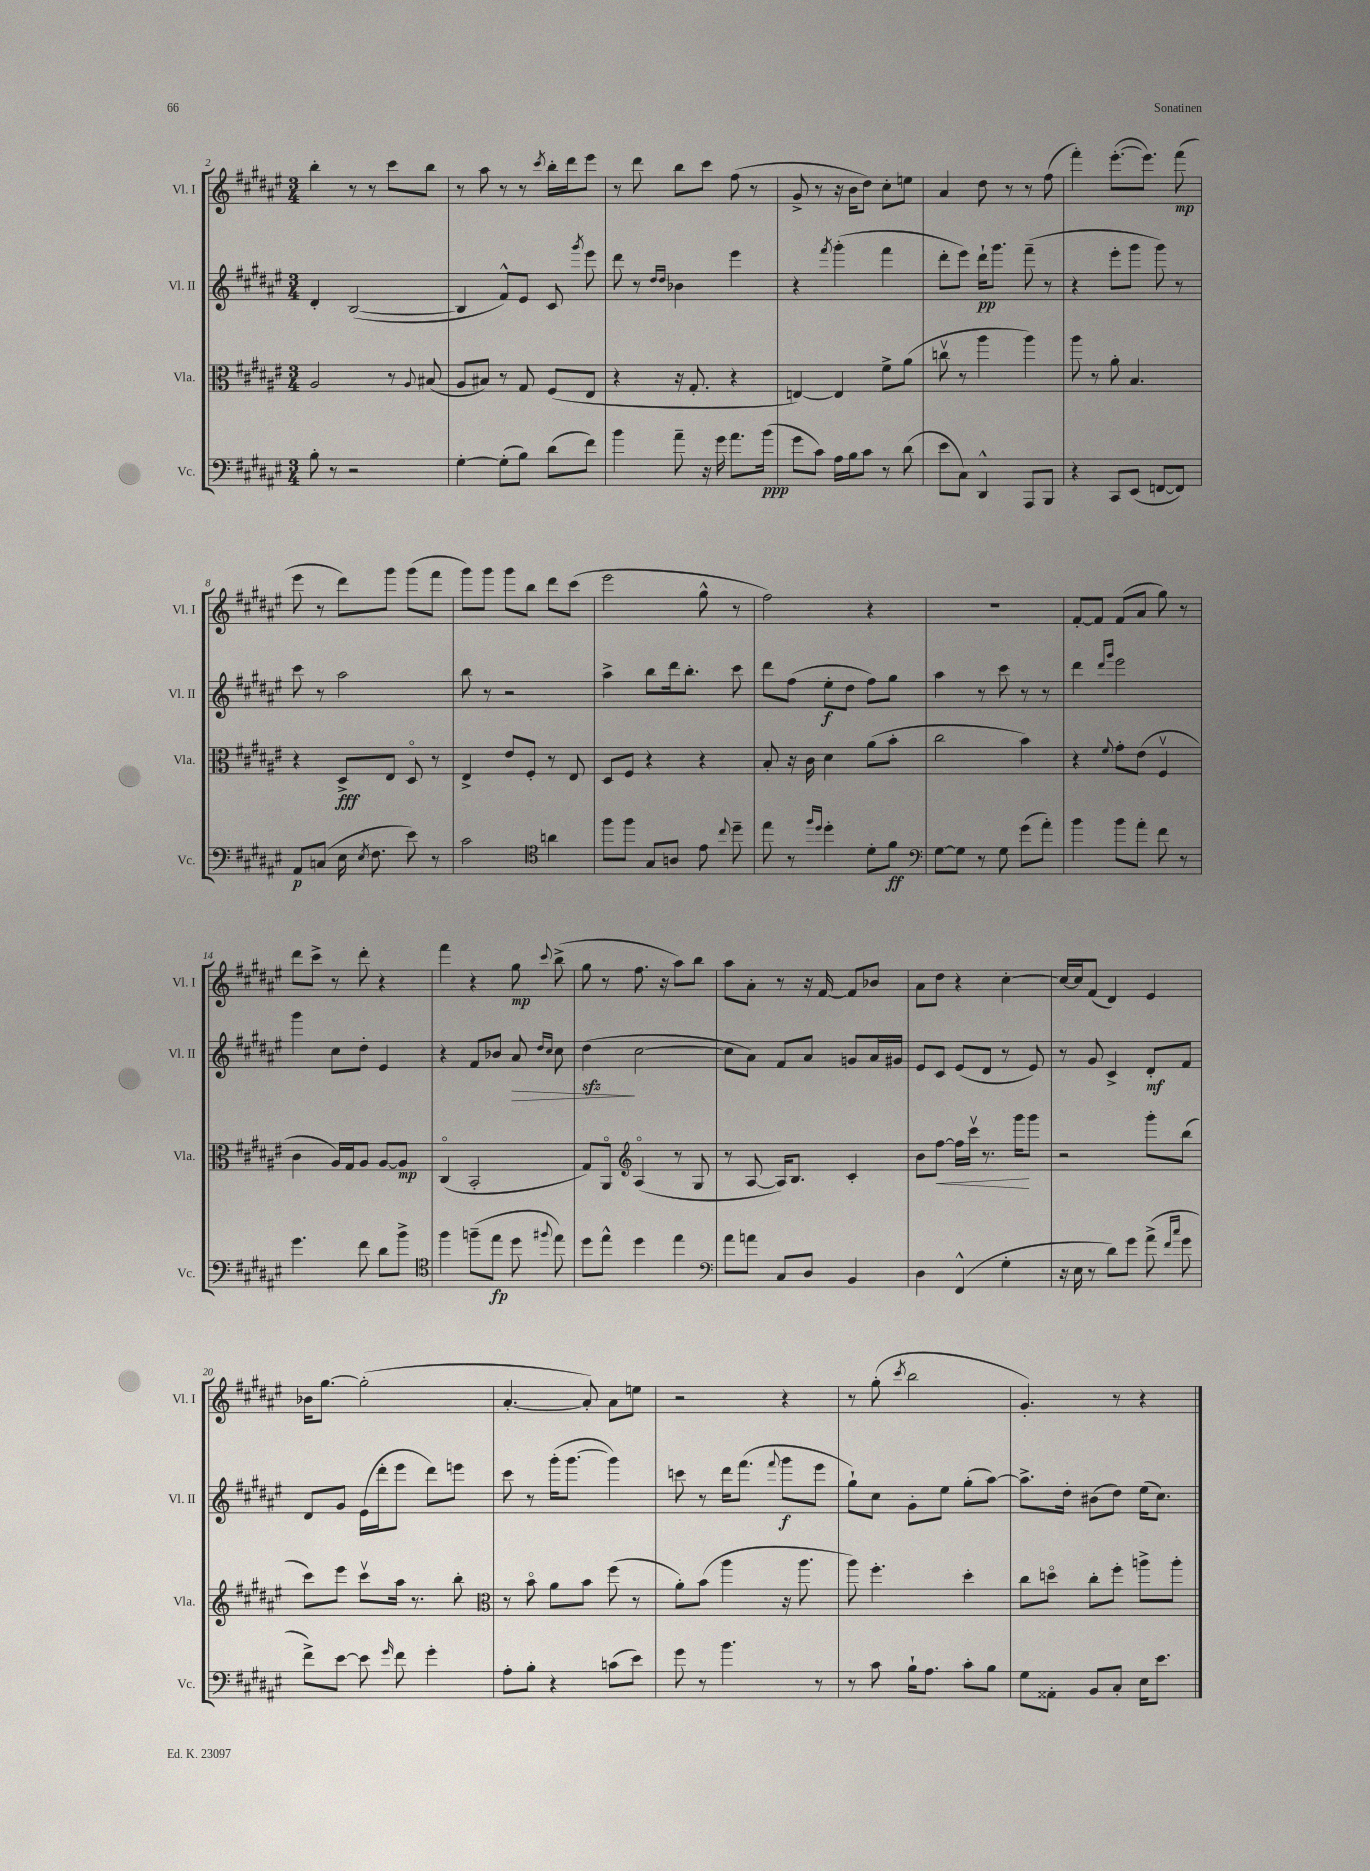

**kern	**kern	**kern	**kern
*staff4	*staff3	*staff2	*staff1
*clefF4	*clefC3	*clefG2	*clefG2
*k[f#c#g#d#a#e#]	*k[f#c#g#d#a#e#]	*k[f#c#g#d#a#e#]	*k[f#c#g#d#a#e#]
*M3/4	*M3/4	*M3/4	*M3/4
8B'	2A#	4d#'	4bb'
8r	.	.	.
2r	.	([2B	8r
.	.	.	8r
.	8r	.	8ccc#
.	8qqA#	.	.
.	(8B#	.	8bb
=	=	=	=
[4G#'	8A#	4B]	8r
.	8B#)	.	8aa#
(8G#']	8r	8f#^^)	8r
8B)	8G#	8e#	8r
.	.	.	8qccc#
(8d#	(8F#	8c#	16bb'
.	.	.	16ddd#
.	.	8qggg#	.
8f#)	8E#	8eee#	8eee#
=	=	=	=
4b	4r	8ddd#	8r
.	.	8r	8ddd#
.	.	16qqdd#	.
.	.	16qqdd#	.
8a#~	16r	4b-	8bb
.	8.G#'	.	.
16r	.	.	8ccc#
16g#	.	.	.
8.a#	4r	4eee#	(8ff#
.	.	.	8r
(16b	.	.	.
=	=	=	=
8g#	[4E)	4r	8g#^
8c#)	.	.	8r
.	.	8qfff#	.
16A#	4E]	(4ggg#'	16r
16B	.	.	16b
8c#	.	.	8dd#)
8r	8f#^	4fff#	8cc#'
(8d#	(8a#	.	8ee
=	=	=	=
8e#	8ccv	8ddd#'	4a#
8C#)	8r	8eee#)	.
4DD#^^	4aa#	16ddd#`	8dd#
.	.	8.ggg#	.
.	.	.	8r
8AAA#	4aa#)	(8fff#~	8r
8BBB	.	8r	(8ff#
=	=	=	=
4r	8aa#	4r	4fff#')
.	8r	.	.
8CC#	8a#'	8eee#'	([8.eee#'
(8EE#	4.B	8ggg#	.
.	.	.	8.eee#])
[8FF	.	8ggg#)	.
8FF])	.	8r	(8fff#
=	=	=	=
8AA#	4r	8ccc#	8eee#
(8C	.	8r	8r
16E#	8D#^	2aa#	8ddd#)
8qE#	.	.	.
8.F#	.	.	.
.	8E#	.	8ggg#
8e#)	8D#o	.	(8ggg#
8r	8r	.	8fff#
=	=	=	=
2c#	4E#^	8bb	8ggg#)
.	.	8r	8ggg#
.	8e#	2r	8ggg#
.	8F#'	.	8bb
*clefC4	*	*	*
4a	8r	.	8ddd#
.	8E#	.	(8ccc#
=	=	=	=
8ff#	8D#	4aa#^	2eee#
8ff#	8F#	.	.
8G#	4r	8bb	.
8A	.	16ddd#	.
.	.	8.bb'	.
8e#	4r	.	8gg#^^
8qqcc#	.	.	.
8dd#~	.	8ccc#	8r
=	=	=	=
8ee#	8B'	8ddd#	2ff#)
8r	16r	(8ff#	.
.	16c#	.	.
16qqff#	.	.	.
16qqdd#	.	.	.
4dd#'	4d#	8ee#'	.
.	.	8dd#	.
8d#'	(8a#	8ff#)	4r
8f#	8b'	8gg#	.
=	=	=	=
*clefF4	*	*	*
[8G#	2cc#	4aa#	2.r
8G#]	.	.	.
8r	.	8r	.
8G#	.	8ccc#	.
(8g#	4b)	8r	.
8a#')	.	8r	.
=	=	=	=
4b	4r	4ddd#	[8f#'
.	.	.	8f#]
.	.	16qqddd#	.
.	8qqf#	16qqggg#	.
8b	8g#'	2eee#	(8f#
8a#'	(8e#	.	8a#
8f#	4F#v	.	8gg#)
8r	.	.	8r
=	=	=	=
4.g#	4c#	4ggg#	8ddd#
.	.	.	8ccc#^
.	16A#)	8cc#	8r
.	16G#	.	.
8f#	8A#	8dd#'	8ddd#'
8d#	[8A#	4e#	4r
8b^	8A#]	.	.
=	=	=	=
*clefC4	*	*	*
4ff#	(4C#o	4r	4fff#
(8ff~	2BB'	8f#	4r
8ee#	.	8b-	.
8dd#	.	8a#	8gg#
.	.	16qqdd#	.
8qqff#	.	16qqcc#	8qqccc#
8ee#)	.	8cc#	(8bb^
=	=	=	=
8dd#	8G#)	(4dd#	8gg#
8ee#^^	8AA#o	.	8r
*	*clefG2	*	*
4dd#	(4A#o	[2cc#	8.ff#
.	.	.	16r
4ee#	8r	.	8aa#)
.	8G#	.	8bb
=	=	=	=
*clefF4	*	*	*
8a#	8r	8cc#]	8aa#
8a	[8A#	8a#)	8a#'
8C#	16A#])	8f#	8r
.	8.B	.	.
8D#	.	8a#	16r
.	.	.	[16f#
4BB	4c#'	8g	8f#]
.	.	16a#	8b-
.	.	16g#	.
=	=	=	=
4D#	8b	8e#	8a#
.	[8ff#	8c#	8dd#
(4FF#^^	16ff#]	(8e#	4r
.	16ccc#v	.	.
.	8.r	8d#	.
4G#'	.	8r	[4cc#'
.	16ggg#	.	.
.	8ggg#	8e#)	.
=	=	=	=
16r	2r	8r	16cc#_
16E#	.	.	16cc#]
8r	.	8g#	(8f#
8d#)	.	4c#^	4d#)
8g#	.	.	.
(8a#^	8ggg#'	8d#'	4e#
16qqf#	.	.	.
16qqcc#	.	.	.
8g#	(8bb	8f#	.
=	=	=	=
8f#^)	8ccc#)	8d#	16b-
.	.	.	[8.gg#
[8e#	8eee#	8g#	.
8e#]	8ccc#v	(16e#	(2gg#']
.	.	16ddd#'	.
16qqg#	.	.	.
8f#	16aa#	8eee#	.
.	8.r	.	.
4g#'	.	8ddd#)	.
.	8bb'	8eee	.
=	=	=	=
*	*clefC3	*	*
8A#'	8r	8ccc#	[4.a#'
8B'	8bo	8r	.
4r	8a#	(16ggg#'	.
.	.	[8.ggg#	.
.	8b	.	8a#'])
(8c	(8ff#	4ggg#])	8a#
8e#)	8r	.	8ee
=	=	=	=
8g#	8a#')	8ccc	2r
8r	(8b	8r	.
4.b	4aa#	16ddd#	.
.	.	(8.fff#	.
.	.	8qqfff#	.
.	16r	8ggg#	4r
.	8.aa#	.	.
8r	.	8eee#	.
=	=	=	=
8r	8aa#)	8gg#`)	8r
8c#	4.ff#'	8cc#	(8gg#'
.	.	.	8qccc#
16B`	.	8g#'	2bb
8.A#	.	.	.
.	.	8ee#	.
8c#'	4dd#'	(8gg#'	.
8B	.	[8aa#)	.
=	=	=	=
8G#	8cc#	8.aa#^]	4.g#')
8AA##'	8ddo	.	.
.	.	16dd#'	.
8BB	8cc#'	(8b#	.
8C#'	8ff#'	8dd#)	8r
16E#	8aa^	(16ee#	4r
8.e#	.	8.cc#)	.
.	8aa'	.	.
==	==	==	==
*-	*-	*-	*-
